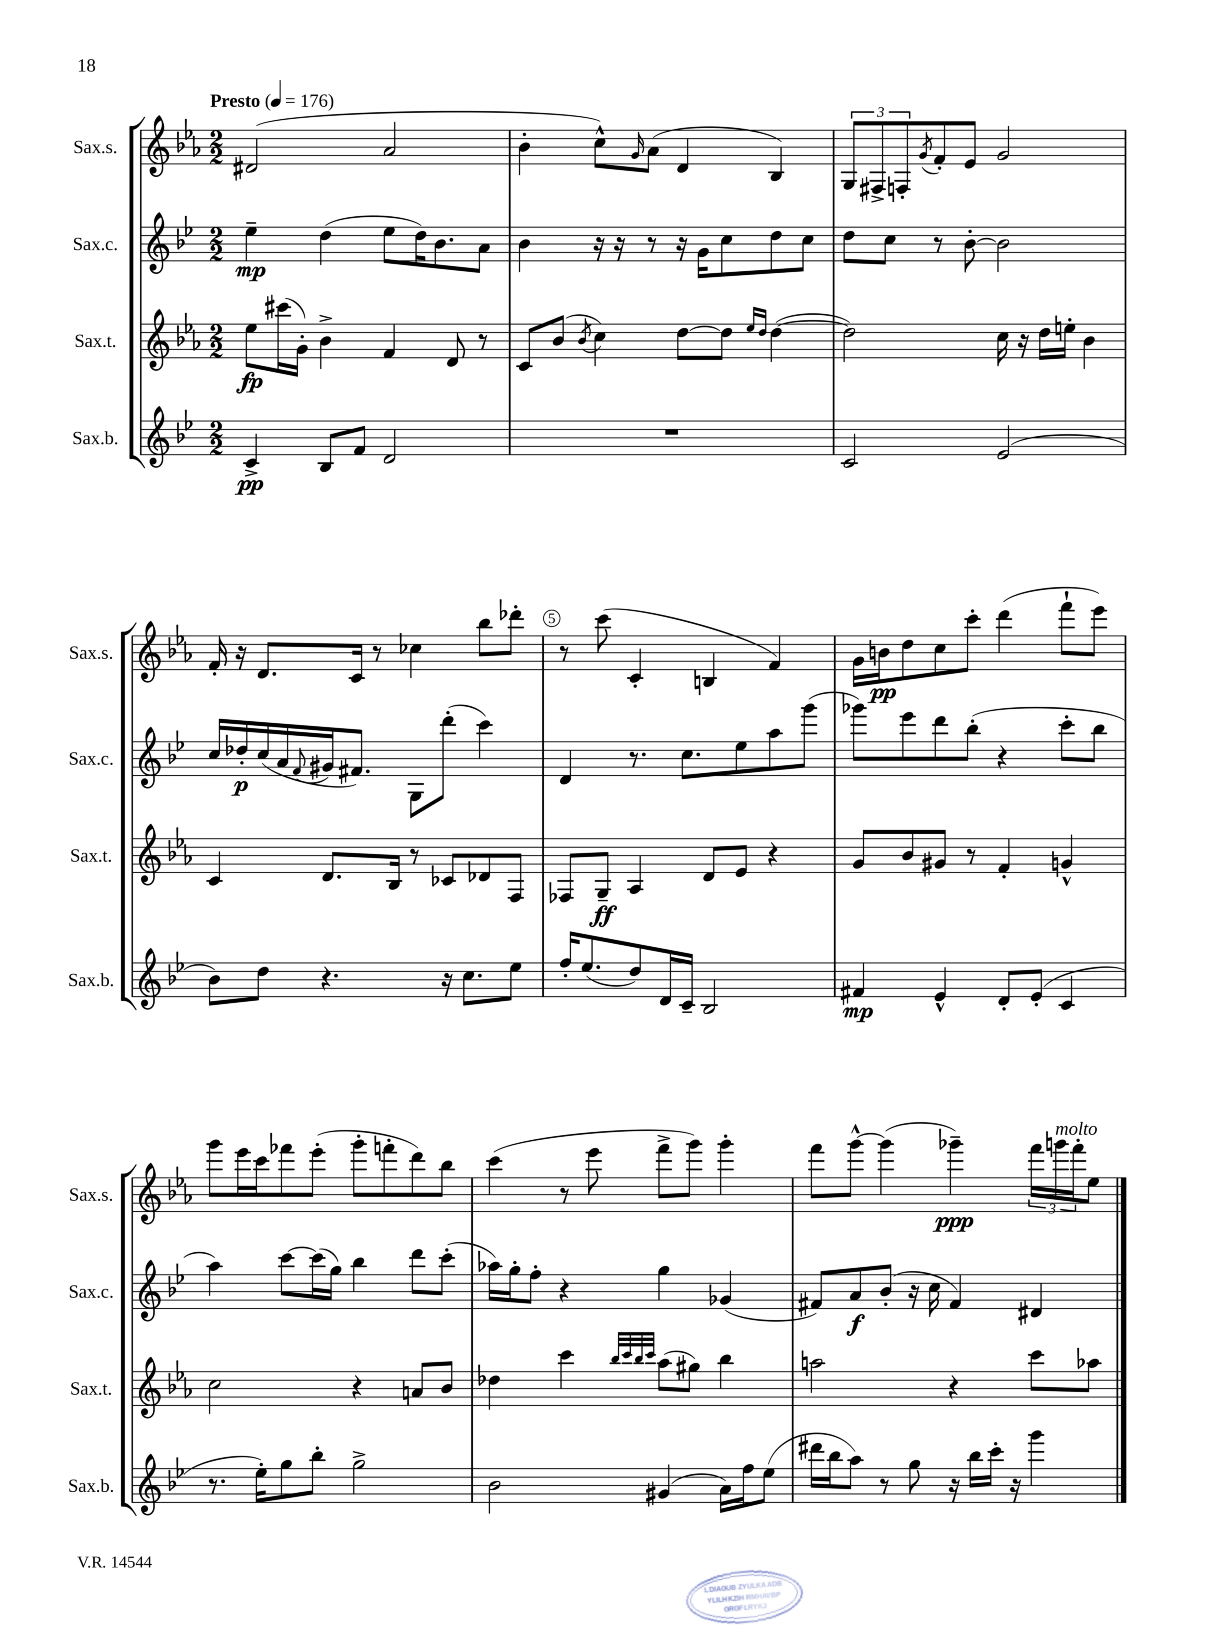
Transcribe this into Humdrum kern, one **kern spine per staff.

**kern	**dynam	**kern	**dynam	**kern	**dynam	**kern	**dynam
*part4	*part4	*part3	*part3	*part2	*part2	*part1	*part1
*staff4	*staff4	*staff3	*staff3	*staff2	*staff2	*staff1	*staff1
*I"Sax.b.	*	*I"Sax.t.	*	*I"Sax.c.	*	*I"Sax.s.	*
*I'Sax.b.	*	*I'Sax.t.	*	*I'Sax.c.	*	*I'Sax.s.	*
*clefG2	*	*clefG2	*	*clefG2	*	*clefG2	*
*k[b-e-]	*	*k[b-e-a-]	*	*k[b-e-]	*	*k[b-e-a-]	*
*M2/2	*	*M2/2	*	*M2/2	*	*M2/2	*
*MM176	*	*MM176	*	*MM176	*	*MM176	*
=1	=1	=1	=1	=1	=1	=1	=1
!	!	!	!	!	!	!LO:TX:a:B:t=Presto	!
4c^/	pp	8ee-\L	fp	4ee-~\	mp	(2d#X/	.
.	.	(16ccc#X\L	.	.	.	.	.
.	.	16g'\JJ)	.	.	.	.	.
8B-/L	.	4b-^\	.	(4dd\	.	.	.
8f/J	.	.	.	.	.	.	.
2d/	.	4f/	.	8ee-\L	.	2a-/	.
.	.	.	.	16dd\K)	.	.	.
.	.	.	.	8.b-\	.	.	.
.	.	8d/	.	.	.	.	.
.	.	8r	.	8a\J	.	.	.
=2	=2	=2	=2	=2	=2	=2	=2
1r	.	8c/L	.	4b-\	.	4b-'\	.
.	.	(8b-/J	.	.	.	.	.
.	.	8qb-/	.	.	.	.	.
.	.	4cc\)	.	16r	.	8cc^^\L)	.
.	.	.	.	16r	.	.	.
.	.	.	.	.	.	16qqg/	.
.	.	.	.	8r	.	(8a-\J	.
.	.	[8dd\L	.	16r	.	4d/	.
.	.	.	.	16g\KL	.	.	.
.	.	8dd\J]	.	8cc\	.	.	.
.	.	16qqee-/LL	.	.	.	.	.
.	.	16qqdd/JJ	.	.	.	.	.
.	.	([4dd\	.	8dd\	.	4B-/)	.
.	.	.	.	8cc\J	.	.	.
=3	=3	=3	=3	=3	=3	=3	=3
2c/	.	2dd\])	.	8dd\L	.	12G/L	.
.	.	.	.	.	.	12F#X^/	.
.	.	.	.	8cc\J	.	.	.
.	.	.	.	.	.	12Fn'/	.
.	.	.	.	.	.	8qg/	.
.	.	.	.	8r	.	8f'/	.
.	.	.	.	[8b-'\	.	8e-/J	.
(2e-/	.	16cc\	.	2b-\]	.	2g/	.
.	.	16r	.	.	.	.	.
.	.	16dd\LL	.	.	.	.	.
.	.	16een'\JJ	.	.	.	.	.
.	.	4b-\	.	.	.	.	.
!!LO:LB:g=z
=4	=4	=4	=4	=4	=4	=4	=4
8b-\L)	.	4c/	.	16cc/LL	.	16f'/	.
.	.	.	.	16dd-X'/	p	16r	.
8dd\J	.	.	.	(16cc/	.	8.d/L	.
.	.	.	.	16a/	.	.	.
.	.	.	.	8qqf/	.	.	.
4.r	.	8.d/L	.	16g#X/J	.	.	.
.	.	.	.	8.f#X/J)	.	16c/Jk	.
.	.	.	.	.	.	8r	.
.	.	16B-/Jk	.	.	.	.	.
.	.	8r	.	8G\L	.	4cc-X\	.
16r	.	8c-X/L	.	(8ddd'\J	.	.	.
8.cc\L	.	.	.	.	.	.	.
.	.	8d-X/	.	4ccc\)	.	8bb-\L	.
8ee-\J	.	8F/J	.	.	.	8ddd-X'\J	.
=5	=5	=5	=5	=5	=5	=5	=5
16ff'/KL	.	8F-X/L	.	4d/	.	8r	.
(8.ee-/	.	.	.	.	.	.	.
.	.	8G~/J	ff	.	.	(8ccc\	.
8dd/)	.	4A-/	.	8.r	.	4c'/	.
16d/L	.	.	.	.	.	.	.
16c~/JJ	.	.	.	8.cc\L	.	.	.
2B-/	.	8d/L	.	.	.	4Bn/	.
.	.	8e-/J	.	8ee-\	.	.	.
.	.	4r	.	8aa\	.	4f/)	.
.	.	.	.	(8ggg\J	.	.	.
=6	=6	=6	=6	=6	=6	=6	=6
4f#X/	mp	8g/L	.	8ggg-X\L)	.	16g\LL	.
.	.	.	.	.	.	16bn\J	pp
.	.	8b-/	.	8eee-\	.	8dd\	.
4e-^^/	.	8g#X/J	.	8ddd\	.	8cc\	.
.	.	8r	.	(8bb-'\J	.	8ccc'\J	.
8d'/L	.	4f'/	.	4r	.	(4ddd\	.
(8e-'/J	.	.	.	.	.	.	.
4c/	.	4gn^^/	.	8ccc'\L	.	8fff`\L	.
.	.	.	.	8bb-\J	.	8eee-\J)	.
!!LO:LB:g=z
=7	=7	=7	=7	=7	=7	=7	=7
8.r	.	2cc\	.	4aa\)	.	8ggg\L	.
.	.	.	.	.	.	16eee-\L	.
16ee-'\KL)	.	.	.	.	.	16ccc\J	.
8gg\	.	.	.	[8ccc\L	.	8fff-X\	.
8bb-'\J	.	.	.	(16ccc\L]	.	(8eee-'\J	.
.	.	.	.	16gg\JJ)	.	.	.
2gg^\	.	4r	.	4bb-\	.	8ggg'\L	.
.	.	.	.	.	.	8fffn'\	.
.	.	8an/L	.	8ddd\L	.	8ddd\)	.
.	.	8b-/J	.	(8ccc'\J	.	8bb-\J	.
=8	=8	=8	=8	=8	=8	=8	=8
2b-\	.	4dd-X\	.	16aa-X\LL)	.	(4ccc\	.
.	.	.	.	16gg'\J	.	.	.
.	.	.	.	8ff'\J	.	.	.
.	.	4ccc\	.	4r	.	8r	.
.	.	.	.	.	.	8eee-\	.
.	.	32qqbb-/LLL	.	.	.	.	.
.	.	32qqccc/	.	.	.	.	.
.	.	32qqbb-/	.	.	.	.	.
.	.	32qqccc/JJJ	.	.	.	.	.
(4g#X/	.	(8aa-\L	.	4gg\	.	8fff^\L	.
.	.	8gg#X\J)	.	.	.	8ggg\J)	.
16a\LL)	.	4bb-\	.	(4g-X/	.	4ggg'\	.
16ff\J	.	.	.	.	.	.	.
(8ee-\J	.	.	.	.	.	.	.
=9	=9	=9	=9	=9	=9	=9	=9
16ddd#X\LL	.	2aan\	.	8f#X/L)	.	8fff\L	.
16bb-\J	.	.	.	.	.	.	.
8aa\J)	.	.	.	8a/	f	[8ggg^^\J	.
8r	.	.	.	(8b-'/J	.	(4ggg\]	.
8gg\	.	.	.	16r	.	.	.
.	.	.	.	16cc\	.	.	.
16r	.	4r	.	4f#/)	.	4ggg-X~\)	ppp
16bb-\LL	.	.	.	.	.	.	.
16ccc'\JJ	.	.	.	.	.	.	.
16r	.	.	.	.	.	.	.
4ggg\	.	8ccc\L	.	4d#X/	.	24fff\LL	.
!	!	!	!	!	!	!LO:TX:a:i:t=molto	!
.	.	.	.	.	.	24gggn\	.
.	.	.	.	.	.	24fff'\J	.
.	.	8aa-X\J	.	.	.	8ee-\J	.
==	==	==	==	==	==	==	==
*-	*-	*-	*-	*-	*-	*-	*-
